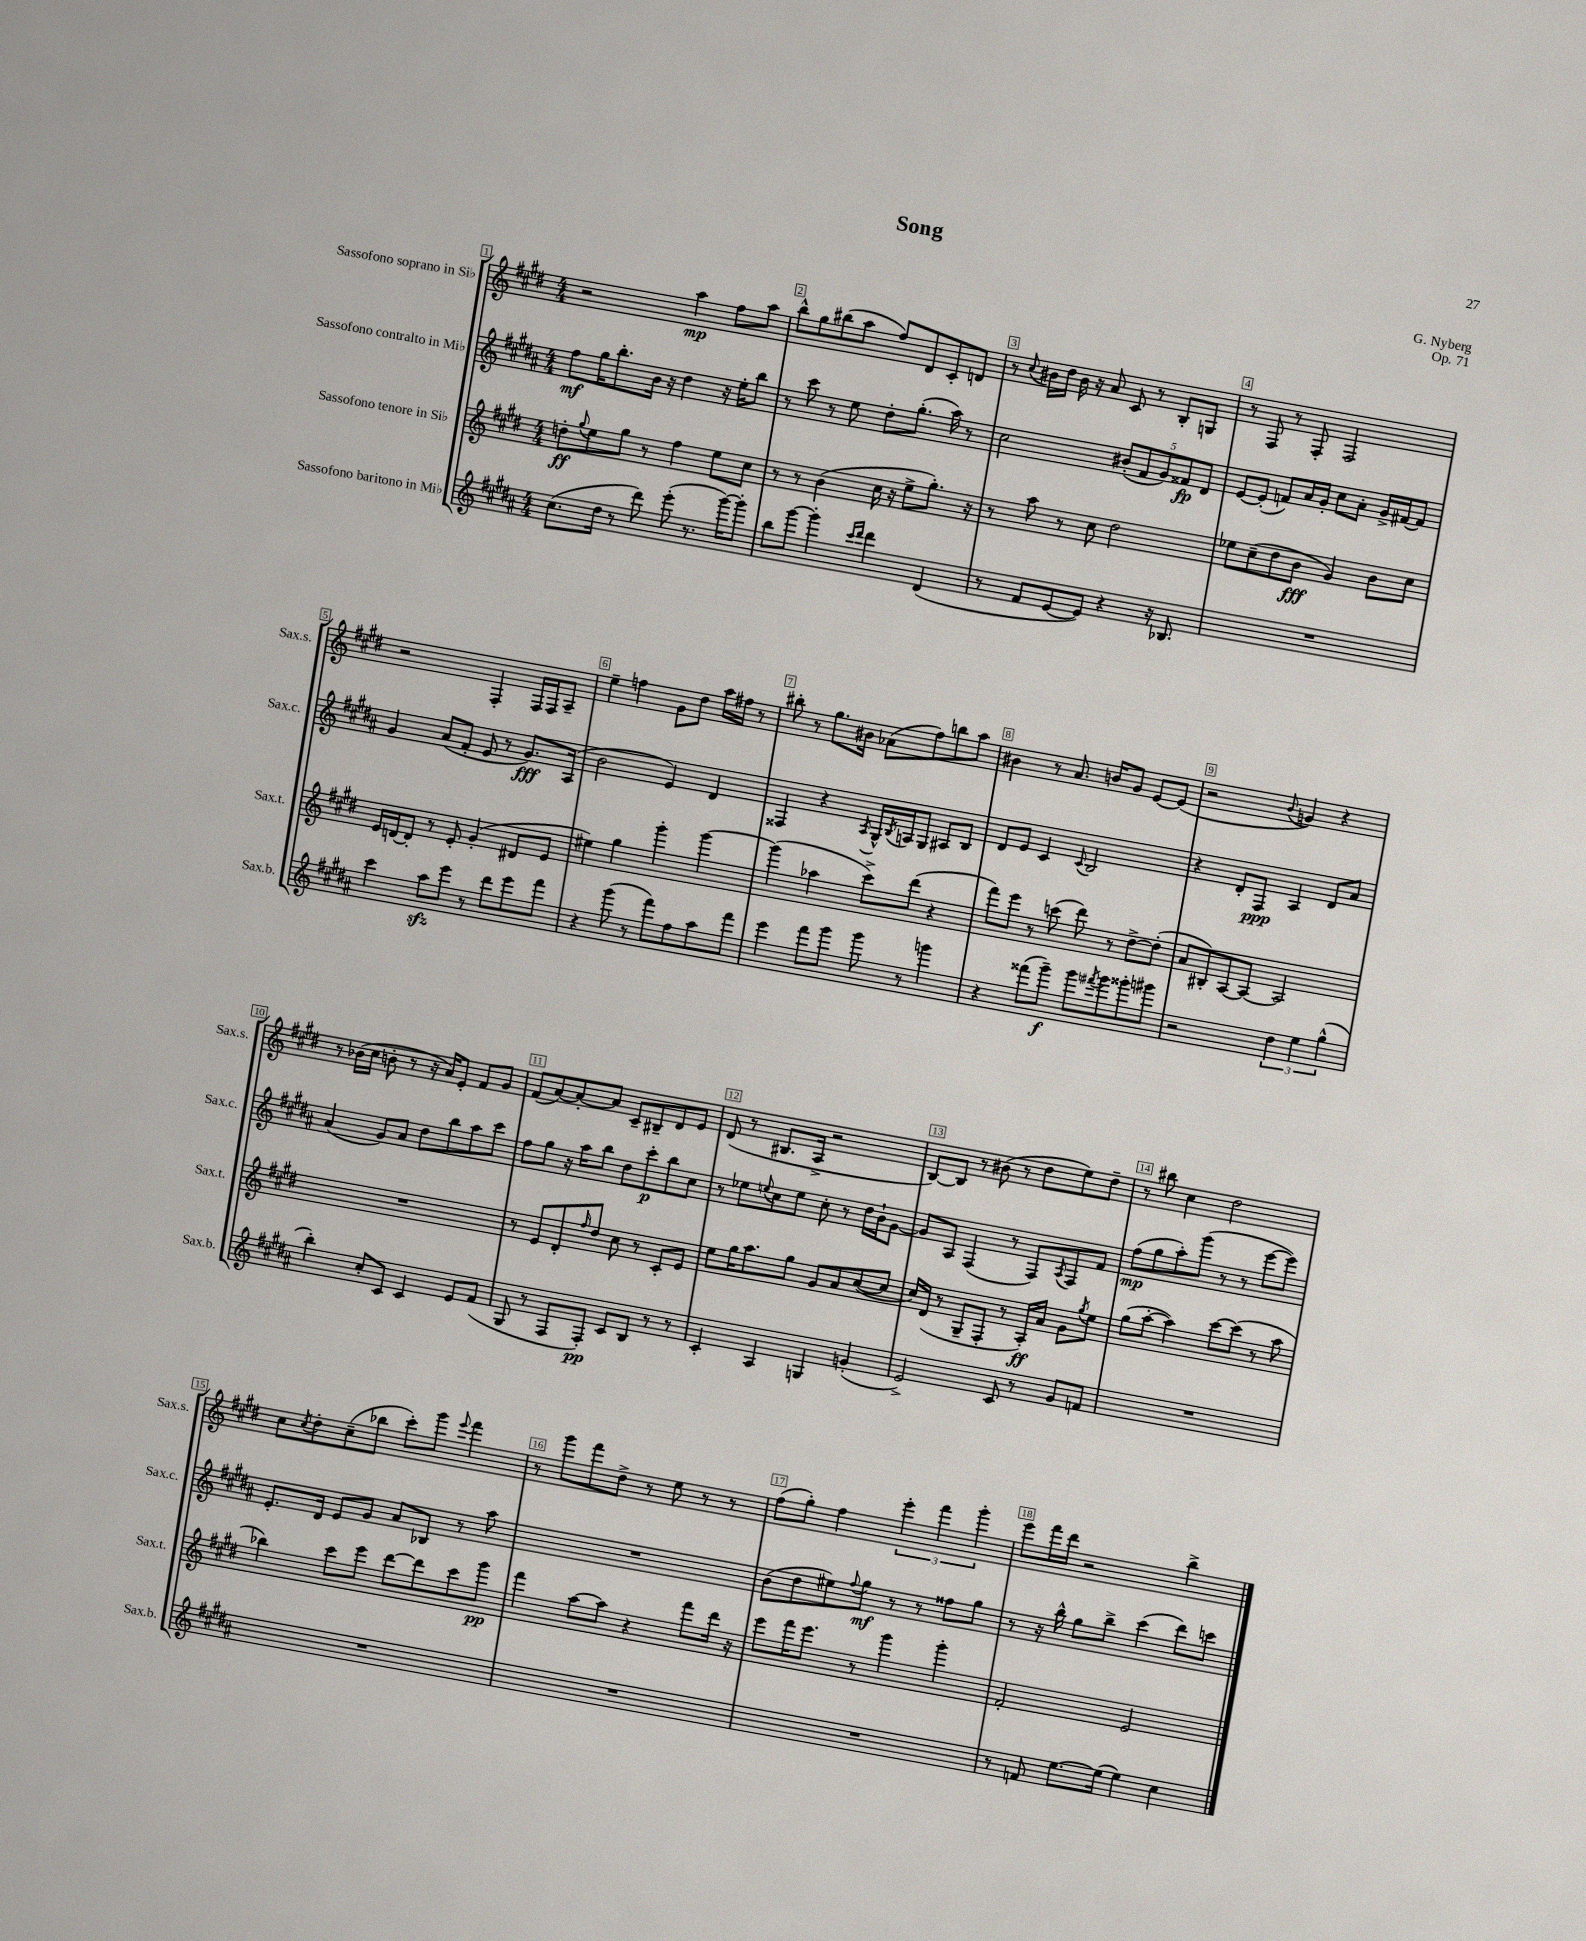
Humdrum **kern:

**kern	**kern	**kern	**kern
*staff4	*staff3	*staff2	*staff1
*clefG2	*clefG2	*clefG2	*clefG2
*k[f#c#g#d#a#]	*k[f#c#g#d#]	*k[f#c#g#d#a#]	*k[f#c#g#d#]
*M4/4	*M4/4	*M4/4	*M4/4
(8.cc#\L	8dd'\L	8ff#\L	2r
.	8qqgg#/	.	.
.	8ee\	16gg#\K	.
16dd#\Jk	.	8.bb'\	.
8r	8gg#\J	.	.
8ddd#\)	8r	16b\Jk	.
.	.	16r	.
(8eee'\	4ff#\	4dd#\	4aa\
8.r	.	.	.
.	8ee\L	16r	8ff#\L
[16ggg#\LK)	.	16ee'\LK	.
8ggg#'\]J	8cc#\J	8bb\J	8aa\J
=	=	=	=
8bb\L	8r	8r	8bb^^\L
[8ggg#\J	8r	8ccc#\	8gg#\
4ggg#'\]	(4b\	8r	(8bb#\
.	.	8ee\	8aa\J
16qqccc#/LL	.	.	.
16qqddd#/JJ	.	.	.
4ddd#\	16cc#\	8dd#'\L	8ff#/L)
.	16r	.	.
.	8ee^\L	(8.gg#'\J	8d#/
(4d#/	8.gg#'\J)	.	8c#'/
.	.	16aa#\)	.
.	.	8r	8d/J
.	16r	.	.
=	=	=	=
8r	8r	2cc#\	8r
.	.	.	8qqcc#/
8f#/L	8aa\	.	16b#\LL
.	.	.	16dd#\JJ
[8e/	8r	.	16b#\
.	.	.	16r
8e/]J)	8cc#\	.	8a/
4r	2dd#\	(10b#'/L	8c#/
.	.	10f#/	.
.	.	.	8r
.	.	10g#/)	.
16r	.	.	8B'/L
.	.	10f##/	.
8.B-/	.	.	.
.	.	.	8G/J
.	.	10d#/J	.
=	=	=	=
1r	8ee-\L	[8e/L	8r
.	(8cc#~\	(8e'/]J	8F#/
.	8dd#\	8f/L)	8r
.	8b\J	16a#/L	8F#'/
.	.	16g#'/JJ	.
.	4g#/)	8cc#\L	2F#/
.	.	8a#'\J	.
.	8b\L	16g#^/LL	.
.	.	[16f#/J	.
.	8cc#\J	8f#/]J	.
=	=	=	=
4ccc#\	16e/LL	4g#/	2r
.	[16d/J	.	.
.	8d'/]J	.	.
8aa#\L	8r	(8a#/L	.
8eee\J	8e'/	8f#'/J	.
8r	(4g#'/	8e/	4F#'/
8ddd#\L	.	8r	.
8eee\	8d#/L	8.g#/L)	16F#/LL
.	.	.	16F#/J
8fff#\J	8e/J	.	8A~/J
.	.	(16A#/Jk	.
=	=	=	=
4r	4ee#\)	2b\	4ee~\
(8ggg#\	4gg#\	.	4ff\
8r	.	.	.
8fff#\L)	4ggg#'\	4e/)	8g#\L
8ff#\	.	.	8dd#\J
8aa#\	[4ggg#\	4d#/	16aa\LL
.	.	.	16ff#\JJ
8fff#\J	.	.	8r
=	=	=	=
4eee\	(4ggg#\]	4F##/	8bb#'\
.	.	.	8r
8fff#\L	4aa-\	4r	8.gg#\L
8ggg#\J	.	.	.
.	.	.	16b#\Jk
.	.	8qA#/	.
8ggg#\	8ccc#^\L)	16G#^^/LL	(8a-\L
.	.	8qB/	.
.	.	16A/J	.
8r	(8ddd#\J	8G#/J	8ff#\)
4ggg\	4r	8A#/L	8bb\
.	.	8B/J	8aa\J
=	=	=	=
4r	8fff#\L)	8d#/L	4b#\
.	8eee\J	8e/J	.
(8fff##\L	8r	4c#/	8r
8ggg#~\J)	(8ccc\	.	8.a/
.	.	8qqc#/	.
8ggg#\L	8ddd#\)	2B/	.
.	.	.	16b/LK
8qfff#/	.	.	.
8ggg#\	8r	.	8g#/J
8ggg##'\	[8dd#^\L	.	[8e/L
8ggg#\J	(8dd#'\]J	.	(8e/]J
=	=	=	=
2r	8a/L	4r	2r
.	8B#'/)	.	.
.	[8A/	8d#'/L	.
.	8A/_J	8F#/J	.
.	.	.	8qqb/
6dd#\	2A/]	4A#/	4g/)
6ee\	.	.	.
.	.	8d#/L	4r
(6gg#^^\	.	.	.
.	.	8a#/J	.
=	=	=	=
4bb'\)	1r	(4a#/	8r
.	.	.	(16b-\LL
.	.	.	16cc#\JJ
8cc#'/L	.	8g#/L)	8b'\
8c#/J	.	8a#/J	8r
4c#/	.	8dd#\L	16r
.	.	.	16a/LK)
.	.	8bb\	8e'/J
8e/L	.	8aa#\	8f#/L
(8f#/J	.	8ccc#\J	8g#/J
=	=	=	=
8G#/	8r	8ff#\L	(8f#/L
8r	8e/L	8gg#\J	[8a/)
8F#/L	8d#'/	16r	8a'/_
.	.	16aa#\LK	.
.	16qqff#/	.	.
8F#'/J)	8dd#/J	8bb\J	8a/]J
8c#/L	8cc#\	8dd#\L	8c#~/L
8B/J	8r	8ccc#'\	8B#~/
8r	8c#'/L	8bb\	8d#/
8r	8e/J	8cc#\J	8e/J
=	=	=	=
4c#'/	8ee\L	8r	(8d#/
.	16gg#\K	8ee-\L	8r
.	8.aa\	.	.
.	.	8qqee/	.
4A#/	.	8cc#\	8.B#/L
.	8gg#\J	8ee\J	.
.	.	.	16A^/Jk
4G/	8g#/L	8cc#'\	2r
.	8a/	8r	.
(4g'/	([8cc#/	16dd#\LL	.
.	.	16b`\J	.
.	8cc#/]J	[8g#\J	.
=	=	=	=
2e^/)	16cc#/LL)	8g#/]L	[8B/L)
.	(16d#/JJ	.	.
.	8r	8A#/J	8B/]J
.	8G#~/L	(4F#/	8r
.	8F#'/J	.	(8b#\
8c#/	8r	8r	8r
8r	16A'/LL)	8F#/L)	8dd#\L
.	16a/JJ	.	.
.	.	8qA#/	.
8g#/L	8g#\L	8F#/	8ee\)
.	8qgg#/	.	.
8f/J	8ee\J	8f#/J	8dd#~\J
=	=	=	=
1r	(8gg#\L	(8ff#\L	8r
.	[8aa'\J	8gg#\	8bb#\
.	4aa\])	8aa#'\)	4cc#\
.	.	(8ggg#\J	.
.	[8ccc#\L	8r	2dd#\
.	(8ccc#\]J	8r	.
.	8r	[8eee\L	.
.	8aa\	8eee\]J)	.
=	=	=	=
1r	4bb-\)	8.e'/L	8cc#\L
.	.	.	8qcc#/
.	.	.	8dd#'\
.	.	16d#/Jk	.
.	8ccc#\L	8e/L	(8cc#~\
.	8eee\J	8g#/J	8bb-\J
.	[8ddd#\L	8a#/L	8ccc#'\L)
.	8ddd#\]	8B-/J	8ggg#\J
.	.	.	8qqeee/
.	8ccc#\	8r	4fff#\
.	8ggg#\J	8aa#\	.
=	=	=	=
1r	4fff#\	1r	8r
.	.	.	8ggg#\L
.	[8aa\L	.	8fff#\
.	8aa\]J	.	8dd#^\J
.	4r	.	8r
.	.	.	8ee\
.	8fff#\L	.	8r
.	16ddd#\Jk	.	8r
.	16r	.	.
=	=	=	=
1r	8eee\L	(8b\L	(8ff#\L
.	16fff#\K	8dd#\	8gg#'\J)
.	8.eee\J	.	.
.	.	8ee#\)	4ff#\
.	.	8qqff#/	.
.	8r	8gg#\J	.
.	4ggg#\	8r	6eee'\
.	.	8r	.
.	.	.	6fff#\
.	4ggg#'\	8ff##\L	.
.	.	.	6ggg#'\
.	.	8gg#\J	.
=	=	=	=
8r	2f#'/	8r	8eee\L
8f/	.	16r	16fff#\L
.	.	16bb^^\	16ddd#\JJ
[8.ee\L	.	8gg#\L	2r
.	.	8bb^\J	.
(16ee\]Jk	.	.	.
4ee\)	2e/	(4ccc#\	.
4cc#\	.	8ddd#\L)	4bb^\
.	.	8ccc\J	.
==	==	==	==
*-	*-	*-	*-
